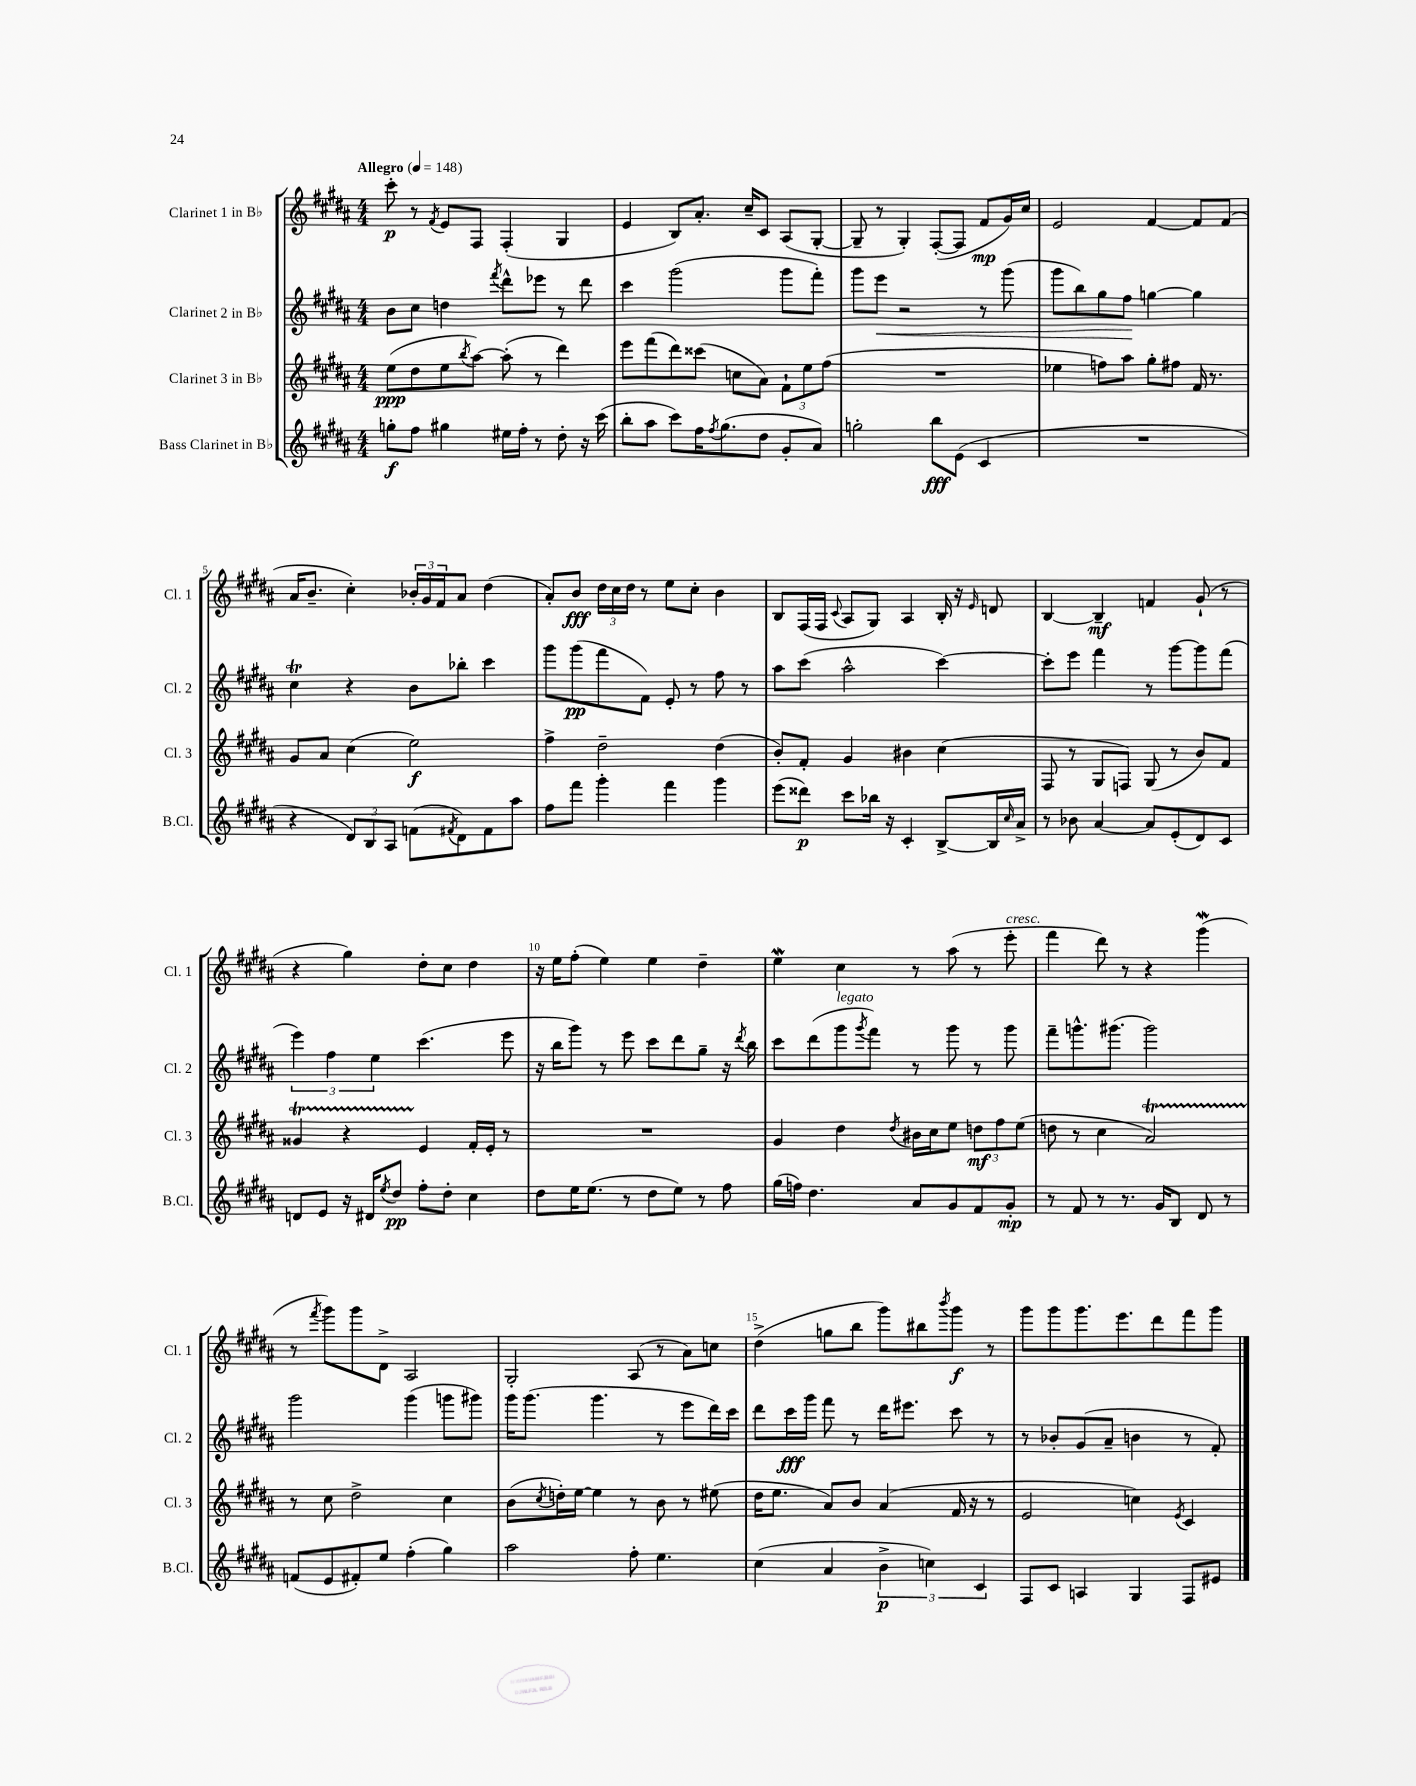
<<
\new StaffGroup <<
\new Staff = "s0" \with { instrumentName = "Clarinet 1 in Bb" shortInstrumentName = "Cl. 1" } {
    \clef treble \key b \major \numericTimeSignature \time 4/4 \tempo "Allegro" 4 = 148
    cis'''8-.\p r8 \acciaccatura { fis'8 } e'8 fis8 fis4-.( gis4 |
    e'4 b8) ais'8.-. cis''16-- cis'8 ais8( gis8~-. |
    gis8-- r8 gis4-.) fis8~-.( fis8 fis'8\mp gis'16) cis''16 |
    e'2 fis'4~ fis'8 fis'8( |
    ais'16 b'8.-- cis''4-.) \tuplet 3/2 { bes'16-. gis'16 fis'16 } ais'8 dis''4( |
    ais'8-.) b'8\fff \tuplet 3/2 { dis''16 cis''16 dis''16 } r8 e''8 cis''8-. b'4 |
    b8 fis16( fis16 \appoggiatura { cis'8 } ais8 gis8) ais4 b16-. r16 \grace { e'16 } d'8 |
    b4~ b4--\mf f'4 gis'8-!( r8 |
    r4 gis''4) dis''8-. cis''8 dis''4 |
    r16 e''16 fis''8-.( e''4) e''4 dis''4-- |
    e''4\mordent cis''4 r8 ais''8( r8 e'''8-.^\markup { \italic "cresc." } |
    fis'''4 dis'''8) r8 r4 gis'''4\mordent( |
    r8 \acciaccatura { fis'''8 } gis'''8) gis'''8 dis'8-> ais2 |
    gis2-. ais8( r8 ais'8) c''8 |
    dis''4->( g''8 b''8 gis'''8) bis''8 \acciaccatura { b'''8 } gis'''8\f r8 |
    gis'''8 gis'''8 gis'''8. e'''8. dis'''8 fis'''8 gis'''8 \bar "|." |
}
\new Staff = "s1" \with { instrumentName = "Clarinet 2 in Bb" shortInstrumentName = "Cl. 2" } {
    \clef treble \key b \major \numericTimeSignature \time 4/4
    b'8 cis''8 d''4 \acciaccatura { fis'''8 } dis'''8-^ ees'''8 r8 dis'''8 |
    cis'''4 gis'''2( gis'''8 fis'''8-.) |
    gis'''8 e'''8\< r2 r8 gis'''8( |
    gis'''8 b''8) gis''8 fis''8\! g''4~ g''4 |
    cis''4\trill r4 b'8 bes''8-. cis'''4 |
    gis'''8 gis'''8\pp( fis'''8 fis'8) e'8-. r8 fis''8 r8 |
    ais''8 cis'''8( ais''2-^ cis'''4~) |
    cis'''8-. e'''8 fis'''4 r8 gis'''8~ gis'''8 fis'''8( |
    \tuplet 3/2 { e'''4) fis''4 e''4 } cis'''4.( e'''8 |
    r16 b''16 gis'''8) r8 e'''8 cis'''8 dis'''8 gis''8-- r16 \acciaccatura { dis'''8 } b''16 |
    cis'''8 dis'''8( gis'''8^\markup { \italic "legato" } \acciaccatura { gis'''8 } fis'''8) r8 gis'''8 r8 gis'''8 |
    fis'''8-- g'''8.-^ gis'''8.( gis'''2) |
    gis'''2 gis'''4( g'''8 gis'''8) |
    gis'''16 gis'''8.( gis'''4. r8 e'''8 dis'''16) cis'''16 |
    dis'''8 cis'''16\fff gis'''16 fis'''8 r8 dis'''16 eis'''8. cis'''8 r8 |
    r8 bes'8-. gis'8( ais'8-- b'4 r8 fis'8-.) \bar "|." |
}
\new Staff = "s2" \with { instrumentName = "Clarinet 3 in Bb" shortInstrumentName = "Cl. 3" } {
    \clef treble \key b \major \numericTimeSignature \time 4/4
    e''8\ppp( dis''8 e''8 \acciaccatura { b''8 } ais''8~) ais''8-.( r8 dis'''4) |
    e'''8 fis'''8( dis'''8) cisis'''8( c''8 ais'8) \tuplet 3/2 { fis'8-! e''8 fis''8( } |
    R1 |
    ees''4 f''8) ais''8 gis''8-. fis''8 fis'16 r8. |
    gis'8 ais'8 cis''4( e''2\f) |
    fis''4-> dis''2-- dis''4( |
    b'8-.) fis'8-. gis'4 bis'4 cis''4( |
    fis8 r8 gis8 f8) gis8( r8 b'8) fis'8 |
    gisis'4\startTrillSpan r4 e'4\stopTrillSpan fis'16-. e'16-. r8 |
    R1 |
    gis'4 dis''4 \acciaccatura { dis''8 } bis'16 cis''16 e''8 \tuplet 3/2 { d''8\mf fis''8 e''8( } |
    d''8 r8 cis''4 ais'2\startTrillSpan) |
    r8\stopTrillSpan cis''8 dis''2-> cis''4 |
    b'8( \acciaccatura { cis''8 } d''16-.) e''16~ e''4 r8 b'8 r8 eis''8( |
    dis''16 e''8. ais'8) b'8 ais'4( fis'16 r16 r8 |
    e'2 c''4) \acciaccatura { e'8 } cis'4 \bar "|." |
}
\new Staff = "s3" \with { instrumentName = "Bass Clarinet in Bb" shortInstrumentName = "B.Cl." } {
    \clef treble \key b \major \numericTimeSignature \time 4/4
    g''8-.\f fis''8 gis''4 eis''16 fis''16-. r8 dis''8-. r16 cis'''16( |
    b''8-. ais''8 cis'''8) fis''16 \acciaccatura { fis''8 } gis''8.( dis''8 gis'8-. ais'8) |
    g''2-. b''8\fff e'8( cis'4 |
    R1 |
    r4 \tuplet 3/2 { dis'8) b8 ais8 } f'8( \acciaccatura { fis'8 } dis'8) fis'8 ais''8 |
    fis''8 fis'''8 gis'''4-. fis'''4 gis'''4 |
    e'''8( disis'''8\p) cis'''8 bes''16 r16 cis'4-. b8~-> b16 \grace { cis''16 } ais'16-> |
    r8 bes'8 ais'4~ ais'8 e'8-.( dis'8) cis'8 |
    d'8 e'8 r16 dis'16 \acciaccatura { e''8 } dis''8\pp fis''8-. dis''8-. cis''4 |
    dis''8 e''16 e''8.( r8 dis''8 e''8) r8 fis''8 |
    gis''16( f''16) dis''4. ais'8 gis'8 fis'8 gis'8-.\mp |
    r8 fis'8 r8 r8. gis'16 b8 dis'8 r8 |
    f'8( e'8 fis'8-.) e''8 fis''4-.( gis''4) |
    ais''2 fis''8-. e''4. |
    cis''4( ais'4 \tuplet 3/2 { b'4->\p c''4) cis'4 } |
    fis8 cis'8 a4 gis4 fis8 eis'8 \bar "|." |
}
>>
>>
\layout { \context { \Score \override BarNumber.break-visibility = ##(#f #t #t) barNumberVisibility = #(every-nth-bar-number-visible 5) } }
